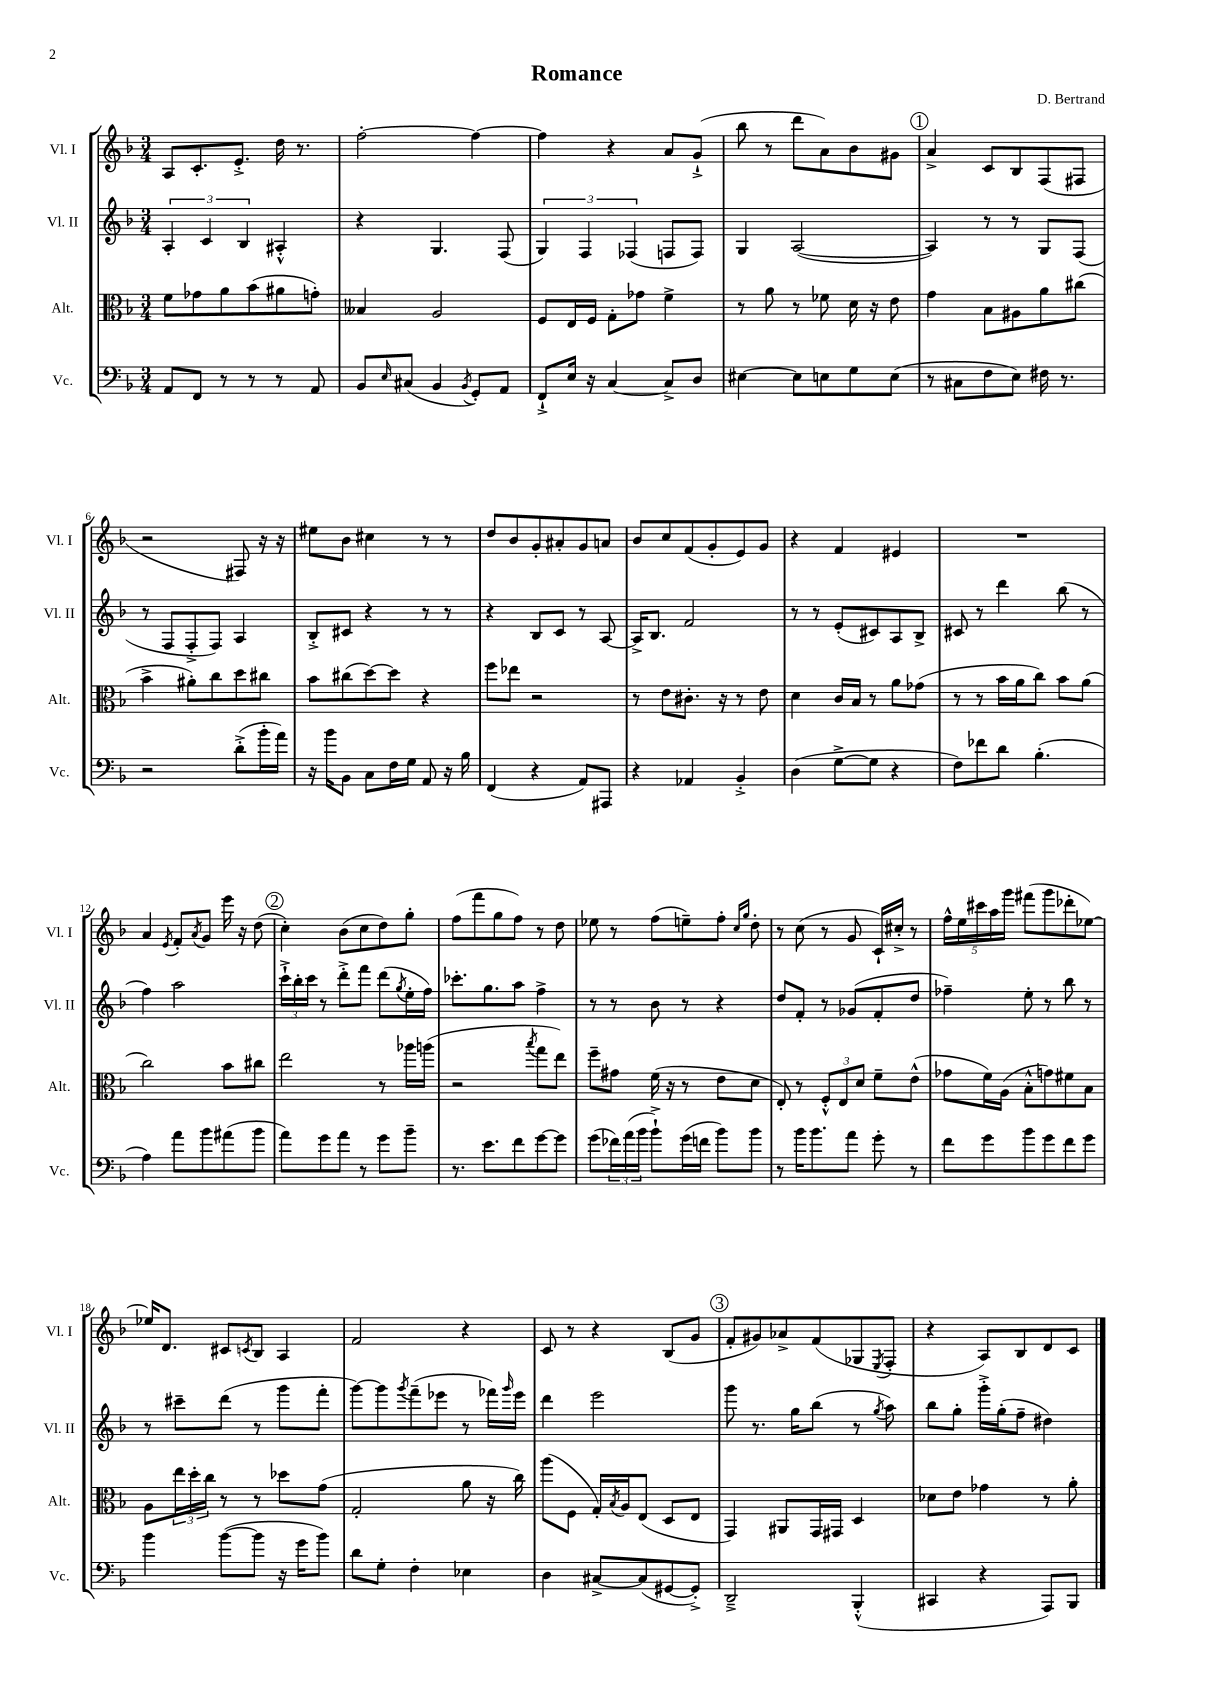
\header { title = "Romance" composer = "D. Bertrand" }
<<
\new StaffGroup <<
\new Staff = "s0" \with { instrumentName = "Vl. I" shortInstrumentName = "Vl. I" } {
    \clef treble \key f \major \numericTimeSignature \time 3/4
    a8 c'8.-. e'8.-.-> d''16 r8. |
    f''2~-. f''4~ |
    f''4 r4 a'8 g'8-!->( |
    bes''8 r8 d'''8 a'8) bes'8 gis'8 |
    \mark \markup { \circle "1" } a'4-> c'8 bes8 f8( fis8 |
    r2 fis8) r16 r16 |
    eis''8 bes'8 cis''4 r8 r8 |
    d''8 bes'8 g'8-. ais'8-. g'8 a'8 |
    bes'8 c''8 f'8( g'8-. e'8) g'8 |
    r4 f'4 eis'4 |
    R2. |
    a'4 \acciaccatura { e'8 } f'8-. \acciaccatura { a'8 } g'8 e'''16 r16 d''8( |
    \mark \markup { \circle "2" } c''4-.) bes'8( c''8 d''8) g''8-. |
    f''8( f'''8 g''8 f''8) r8 d''8 |
    ees''8 r8 f''8( e''8--) f''8-. \grace { c''16 g''16 } d''8-. |
    r8 c''8( r8 g'8 c'16-!) cis''16-.-> r8 |
    \tuplet 5/4 { f''16-^ e''16 cis'''16 a''16 g'''16 } fis'''8( g'''8 des'''8-. ees''8~) |
    ees''16 d'8. cis'8 \acciaccatura { c'8 } bes8 a4 |
    f'2 r4 |
    c'8 r8 r4 bes8( g'8 |
    \mark \markup { \circle "3" } f'8-. gis'8) aes'8-> f'8( ges8 \acciaccatura { e8 } f8-. |
    r4 a8) bes8 d'8 c'8 \bar "|." |
}
\new Staff = "s1" \with { instrumentName = "Vl. II" shortInstrumentName = "Vl. II" } {
    \clef treble \key f \major \numericTimeSignature \time 3/4
    \tuplet 3/2 { a4-. c'4 bes4 } ais4-.-^ |
    r4 g4. f8( |
    \tuplet 3/2 { g4) f4 fes4( } f8 f8) |
    g4 a2~( |
    \mark \markup { \circle "1" } a4) r8 r8 g8 f8( |
    r8 f8 f8-.-> f8) a4 |
    bes8-.-> cis'8 r4 r8 r8 |
    r4 bes8 c'8 r8 a8~ |
    a16-> bes8. f'2 |
    r8 r8 e'8-.( cis'8) a8 bes8-> |
    cis'8 r8 d'''4 bes''8( r8 |
    f''4) a''2 |
    \mark \markup { \circle "2" } \tuplet 3/2 { c'''16-!-> bes''16-. c'''16 } r8 d'''8-.-> f'''8 d'''8( \acciaccatura { g''8 } e''16-. f''16) |
    ces'''8.-. g''8. a''8 f''4-> |
    r8 r8 bes'8 r8 r4 |
    d''8 f'8-. r8 ges'8( f'8-. d''8 |
    fes''4--) e''8-. r8 bes''8 r8 |
    r8 cis'''8-- d'''8( r8 g'''8 f'''8-. |
    g'''8~) g'''8 \acciaccatura { g'''8 } f'''8--( ees'''8 r8 fes'''16) \grace { g'''16 } ees'''16 |
    d'''4 e'''2 |
    \mark \markup { \circle "3" } g'''8 r8. g''16 bes''8( r8 \acciaccatura { g''8 } a''8) |
    bes''8 g''8-. g'''16-.-> g''16-.( f''8-- dis''4) \bar "|." |
}
\new Staff = "s2" \with { instrumentName = "Alt." shortInstrumentName = "Alt." } {
    \clef alto \key f \major \numericTimeSignature \time 3/4
    f'8 ges'8 a'8 bes'8( ais'8 g'8-.) |
    beses4 a2 |
    f8 e16 f16 g8-. ges'8 f'4-> |
    r8 a'8 r8 fes'8 d'16 r16 e'8 |
    \mark \markup { \circle "1" } g'4 bes8 ais8 a'8 cis''8( |
    bes'4-> ais'8-.) c''8 d''8 cis''8 |
    bes'8 cis''8( d''8~) d''8 r4 |
    f''8 ees''8 r2 |
    r8 e'8 cis'8.-. r16 r8 e'8 |
    d'4 c'16 bes16 r8 a'8 ges'8( |
    r8 r8 bes'16 a'16 c''8) bes'8 a'8( |
    c''2) bes'8 cis''8 |
    \mark \markup { \circle "2" } e''2 r8 aes''16 a''16( |
    r2 \acciaccatura { bes''8 } g''8 e''8) |
    f''8-- gis'8 f'16( r16 r8 e'8 d'8 |
    e8-.) r8 \tuplet 3/2 { f8-.-^ e8 d'8 } f'8-- e'8-^( |
    ges'8 f'16) a16( bes8-.-^ g'8) fis'8 bes8 |
    a8 \tuplet 3/2 { e''16 d''16-. c''16 } r8 r8 des''8 g'8( |
    g2-. a'8 r16 c''16) |
    a''8( f8 g16-.) \acciaccatura { bes8 } a16 e8( d8 e8 |
    \mark \markup { \circle "3" } g,4) ais,8 g,16 gis,16 d4 |
    des'8 e'8 ges'4 r8 a'8-. \bar "|." |
}
\new Staff = "s3" \with { instrumentName = "Vc." shortInstrumentName = "Vc." } {
    \clef bass \key f \major \numericTimeSignature \time 3/4
    a,8 f,8 r8 r8 r8 a,8 |
    bes,8 \grace { e16 } cis8( bes,4 \acciaccatura { bes,8 } g,8-.) a,8 |
    f,8-!-> e16 r16 c4~ c8-> d8 |
    eis4~ eis8 e8 g8 e8( |
    \mark \markup { \circle "1" } r8 cis8 f8 e8) fis16 r8. |
    r2 d'8-.->( bes'16-. a'16) |
    r16 bes'16 bes,8 c8 f16 g16 a,8 r16 bes16 |
    f,4( r4 a,8) ais,,8 |
    r4 aes,4 bes,4-.-> |
    d4( g8~-> g8 r4 |
    f8) fes'8 d'8 bes4.-.( |
    a4) a'8 bes'8 ais'8( bes'8 |
    \mark \markup { \circle "2" } a'8) g'8 a'8 r8 g'8 bes'8-- |
    r8. e'8. f'8 g'8~ g'8 |
    g'8( \tuplet 3/2 { fes'16) a'16( bes'16 } bes'8-!->) g'16( f'16 bes'8) bes'8 |
    r8 bes'16 bes'8. a'8 g'8-. r8 |
    f'8 g'8 bes'8 g'8 f'8 g'8 |
    bes'4 bes'8~( bes'8 r16 g'16 bes'8) |
    d'8 g8-. f4-. ees4 |
    d4 cis8~-> cis8( gis,8~ gis,8-.->) |
    \mark \markup { \circle "3" } d,2---> bes,,4-.-^( |
    cis,4 r4 a,,8) bes,,8 \bar "|." |
}
>>
>>
